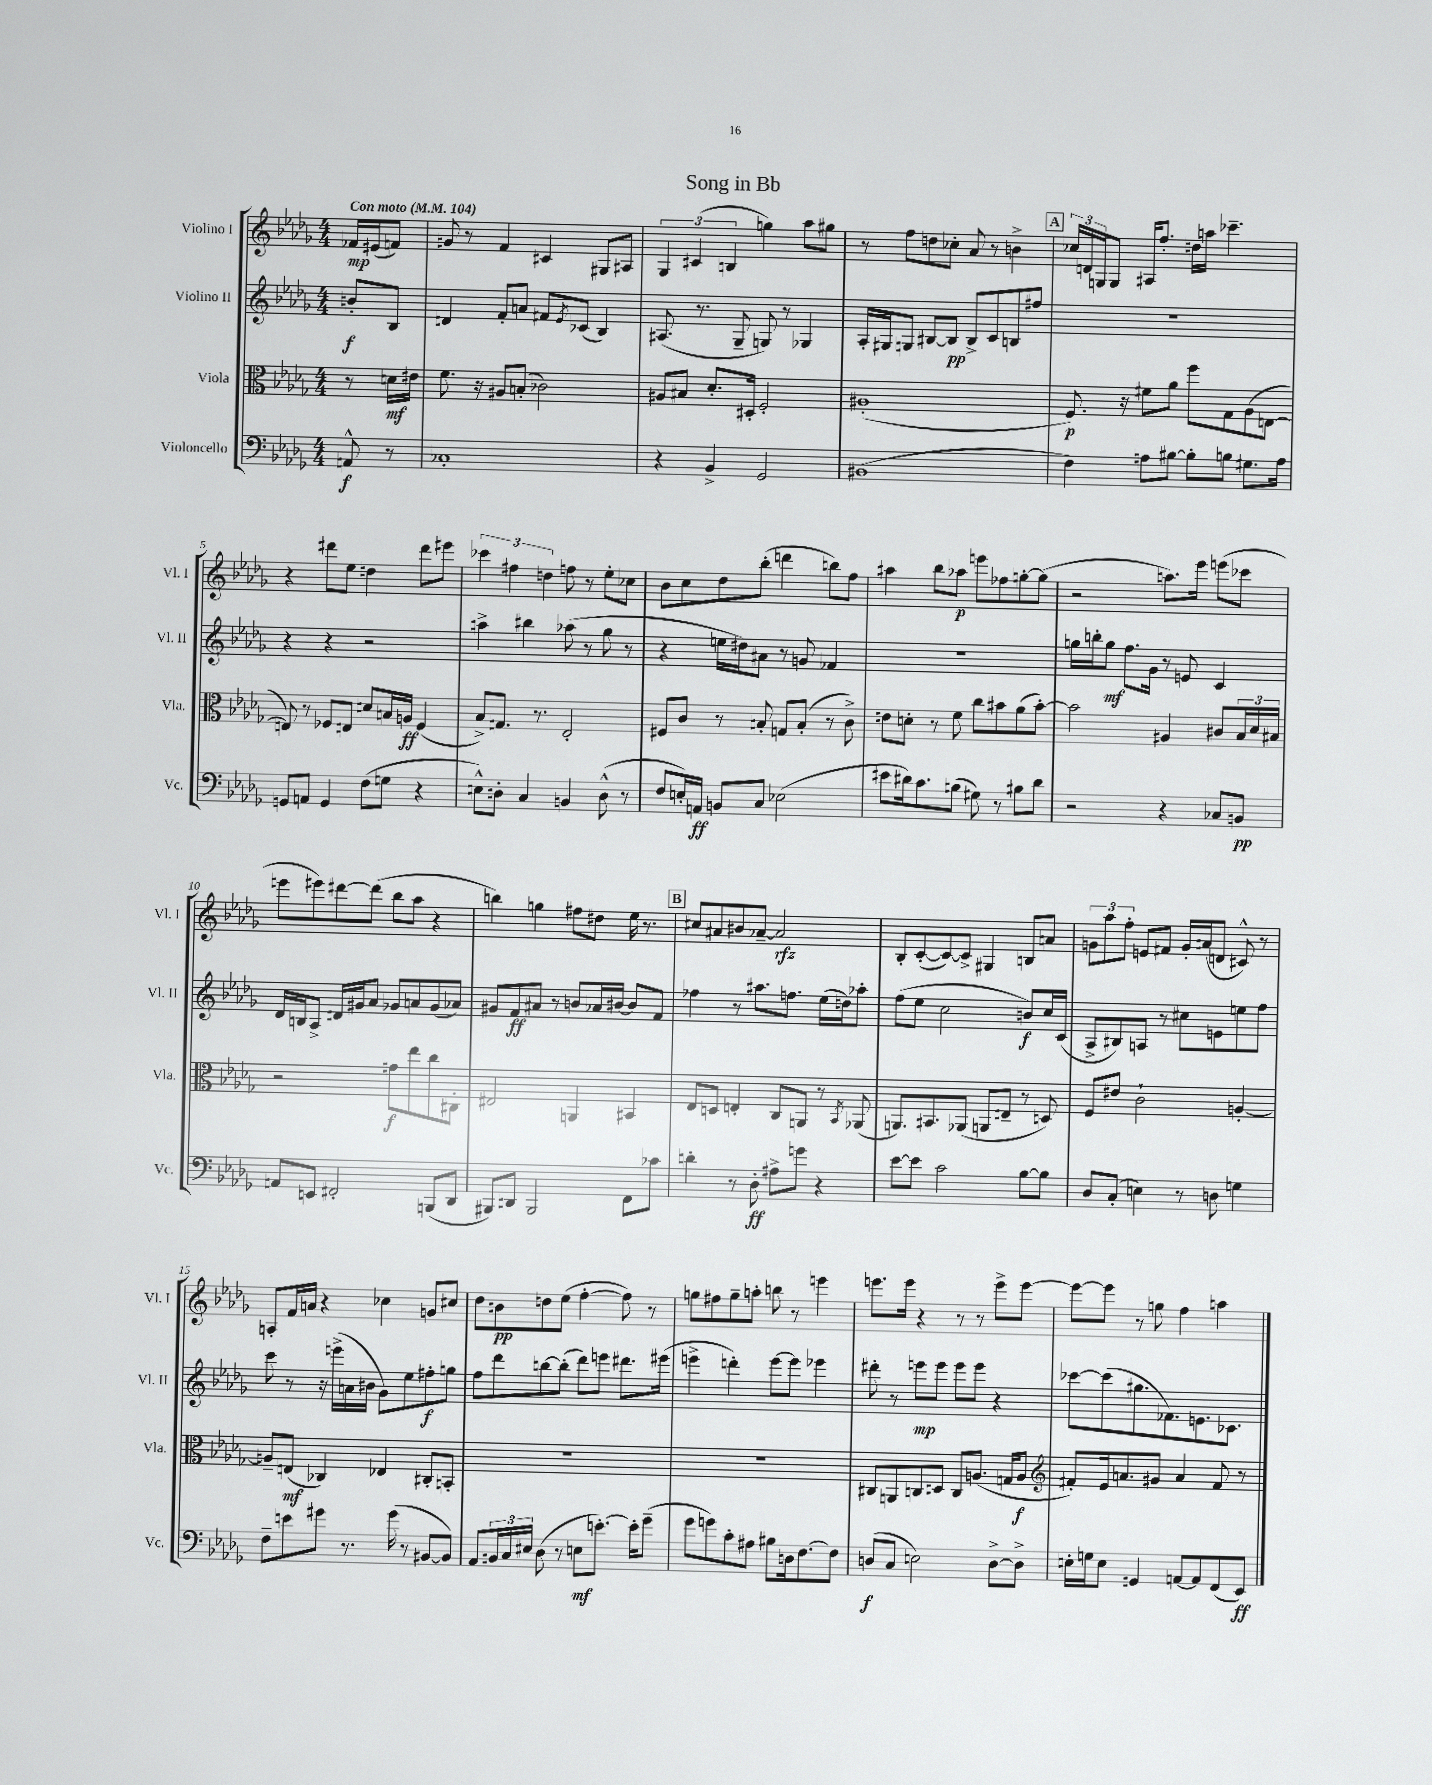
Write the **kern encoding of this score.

**kern	**kern	**kern	**kern
*staff4	*staff3	*staff2	*staff1
*clefF4	*clefC3	*clefG2	*clefG2
*k[b-e-a-d-g-]	*k[b-e-a-d-g-]	*k[b-e-a-d-g-]	*k[b-e-a-d-g-]
*M4/4	*M4/4	*M4/4	*M4/4
*MM104	*MM104	*MM104	*MM104
8AA^^/	8r	8b'/L	16f-/LL
.	.	.	(16e#/J
8r	16d\LL	8B-/J	8f/J)
.	16e#\JJ	.	.
=	=	=	=
1C-'	8.f\	4d/	8g/
.	.	.	8r
.	16r	.	.
.	8A#/L	8f'/L	4f/
.	(8B'/J	8a/J	.
.	2c-\)	8f#/L	4c#/
.	.	8qe-/	.
.	.	(8c-/J	.
.	.	4B-/)	8G#/L
.	.	.	8A#/J
=	=	=	=
4r	8A#/L	(8.A#/	6G-/
.	8B#/J	.	.
.	.	.	(6c#/
.	.	8.r	.
4BB-^/	8.d-'/L	.	.
.	.	.	6B/
.	.	8G-~/	.
.	16D#'/Jk	.	.
2GG-/	2F'/	8G/)	4gg\)
.	.	8r	.
.	.	4G-/	8aa-\L
.	.	.	8gg#\J
=	=	=	=
(1BB#	(1A#'	16A-'/LL	8r
.	.	16G#/J	.
.	.	8G/J	8ff\L
.	.	[8B#/L	8dd\
.	.	8B#/]J	8cc-'\J
.	.	8B#^/L	8a-/
.	.	8c/	8r
.	.	8B/	4b^\
.	.	8ff#/J	.
=	=	=	=
4F\)	8.F/)	1r	24cc-/LL
.	.	.	24d/
.	.	.	24G/J
.	.	.	8G/J
.	16r	.	.
8A\L	8f#\L	.	16A#/LK
.	.	.	8.ff'/J
[8B#\J	8a-\J	.	.
8B#'\]L	8ff\L	.	16dd\LL
.	.	.	16aa\JJ
8B\J	8G-\	.	4.ccc-~\
8.G#\L	(8A-\	.	.
.	[8E\J	.	.
16A\Jk	.	.	.
=	=	=	=
8GG/L	8E/])	4r	4r
8AA/J	8r	.	.
4GG/	8F-/L	4r	8ddd#\L
.	8E/J	.	8ee-\J
(8F\L	8d/L	2r	4dd\
8G\J	16B/L	.	.
.	16A/JJ	.	.
4r	(4F-/	.	8ddd#\L
.	.	.	8eee#\J
=	=	=	=
8E^^\L)	8B-^/L)	4aa^\	6ccc-\
8D'\J	8.G/J	.	.
.	.	.	6ff#\
4C/	.	4bb#\	.
.	8.r	.	.
.	.	.	6dd\
4BB/	2E-'/	(8aa-\	8ff\
.	.	8r	8r
(8D^^\	.	8gg-\	8ee-'\L
8r	.	8r	8cc-\J
=	=	=	=
8F/L	8F#/L	4r	8b-\L
16E'/L)	8c/J	.	8cc\
16AA/JJ	.	.	.
8BB/L	8r	16ee\LL	8dd-\
.	.	16dd#\J)	.
8C/J	8B'/	8a#\J	(8bb-'\J
(2E-\	8G/L	8r	4ddd\
.	(8B'/J	8g/	.
.	8r	4f-/	8bb\L)
.	8c^\)	.	8ff\J
=	=	=	=
8e#\L	8e\L	1r	4aa#\
16d#\k)	8d'\J	.	.
8.c\	.	.	.
.	8r	.	8bb-\L
(8B\J	8f\	.	8aa-\J
8G#\)	8cc\L	.	8eee\L
8r	8b#\	.	8ff-\
8B#\L	(8a-\	.	[8gg'\
8d#\J	[8b#'\J)	.	(8gg\]J
=	=	=	=
2r	2b#\]	16gg\LL	2r
.	.	16bb'\J	.
.	.	8gg\J	.
.	.	8.ff\L	.
.	.	16g-\Jk	.
4r	4A#/	8r	8.aa\L)
.	.	8e/	.
.	.	.	16eee-\Jk
8C-/L	8c#/L	4c/	(8eee\L
8BB/J	24B-/L	.	8ccc-\J
.	24d-/	.	.
.	24B#/JJ	.	.
=	=	=	=
8AA/L	2r	16d-/LL	8eee\L
.	.	16B/J	.
8EE/J	.	8A-^/J	8eee#\)
2FF#'/	.	16d/LL	[8ddd#\
.	.	16g#/J	.
.	.	8a-/J	(8ddd#\]J
.	8g\L	8g-/L	8bb-\L
.	8ee-\	8a/	8aa-\J
(8BBB/L	8cc\	(8g-/	4r
8DD-/J	8C#'\J	8a-/J)	.
=	=	=	=
8BBB#/L)	2E#/	8g#/L	4bb\)
8DD/J	.	8f/	.
2BBB#/	.	8a#/J	4gg\
.	.	8r	.
.	4AA/	8b/L	8ff#\L
.	.	16a-/L	8dd#\J
.	.	[16b#/JJ	.
8FF\L	4BB#/	8b#/]L	16ee-\
.	.	.	8.r
8c-\J	.	8f/J	.
=	=	=	=
4d'\	8E-/L	4ff-\	8cc#/L
.	8D/J	.	8a#/
8r	4E'/	8r	8b#/
8D-'\	.	8.aa#\L	[8a-~/J
8A#^\L	8C/L	.	2a-/]
.	.	8.ff\J	.
8g\J	8AA/J	.	.
4r	8r	(16ee-\LL	.
.	.	16dd\J)	.
.	8qBB-/	.	.
.	(8AA-/	8aa-'\J	.
=	=	=	=
[8e-\L	8.AA/L)	(8ff\L	8B-'/L
8e-\]J	.	8ee-\J	([8c'/
.	8.BB#/	.	.
2c\	.	2cc\	8c/_)
.	(8AA-/J	.	8c^/]J
.	8AA/L	.	4G#/
.	8E~/J	.	.
[8B-\L	8r	8b/L)	8B/L
8B-\]J	8D/)	16cc/L	8a/J
.	.	(16c/JJ	.
=	=	=	=
8D-/L	8F/L	8A-^/L	12g\L
.	.	.	12aa-\
(8C'/J	8e#/J	8B#/)	.
.	.	.	12ff'\J
4E\)	2c`\	8A/J	8e/L
.	.	8r	8f#/J
8r	.	8cc#\L	16g'/LL
.	.	.	(16a/J
8D\	.	8e\	8d/J
4G\	[4A'/	8ee\	8c#^^/)
.	.	8ff\J	8r
=	=	=	=
8F~\L	8A~/]L	8ccc\	8A'/L
8e\	(8E/J	8r	16f/L
.	.	.	16a/JJ
8g#\J	4C-/)	16r	4r
.	.	(16eee^\LL	.
8.r	.	16a\	.
.	.	16b#\JJ	.
.	4E-/	8g-\L)	4cc-\
(16g#\	.	.	.
8r	.	8ee-\	.
[8BB#/L	8C#'/L	8ff#'\	8g/L
8BB#/]J)	8BB'/J	8gg\J	8cc#/J
=	=	=	=
8AA-/L	1r	8ff\L	8dd-\L
24BB/L	.	8ddd-\	8b\
24C/	.	.	.
24E#/JJ	.	.	.
(8D-\	.	[8bb\	8dd\
8r	.	(8bb'\]J	(8ee-\J
8E\L	.	8ddd-\L)	[4ff'\
[8.e'\J)	.	8eee\J	.
.	.	8.ddd#\L	8ff\])
16e'\]LK	.	.	.
(8g-~\J	.	.	8r
.	.	(16eee#\Jk	.
=	=	=	=
8g-\L	1r	4eee^\	8gg\L
8g\)	.	.	8ff#\
8c'\	.	4ddd'\)	8gg~\
8A#\J	.	.	8aa'\J
8B#\L	.	[8eee\L	8bb\
16D\k	.	8eee\]J	8r
[8.F\	.	.	.
.	.	4eee-\	4eee\
8F\]J	.	.	.
=	=	=	=
(8D/L	8C#/L	8ddd#'\	8.eee\L
8C/J	8AA/	8r	.
.	.	.	16eee\Jk
2E\)	8C/	8eee\L	4r
.	8D/J	8eee\J	.
.	8C/L	8eee\L	8r
.	(8.A/J	8eee\J	8r
[8D^\L	.	4r	8eee^\L
.	16G/LK	.	.
8D^\]J	8A/J	.	[8eee\J
=	=	=	=
*	*clefG2	*	*
16E'\LL	8f#'/L)	[8ccc-\L	8eee\_L
16G\J	.	.	.
8E\J	16e-/k	(8ccc-\]	8eee\]J
.	8.a/	.	.
4GG/	.	8.gg#\	8r
.	8g#/J	.	8gg\
.	.	8.f-\)	.
[8AA/L	4a/	.	4ff\
8AA/]	.	8.e\	.
(8FF/	8f#/	.	4aa\
.	.	8.c-\J	.
8EE-/J)	8r	.	.
==	==	==	==
*-	*-	*-	*-
